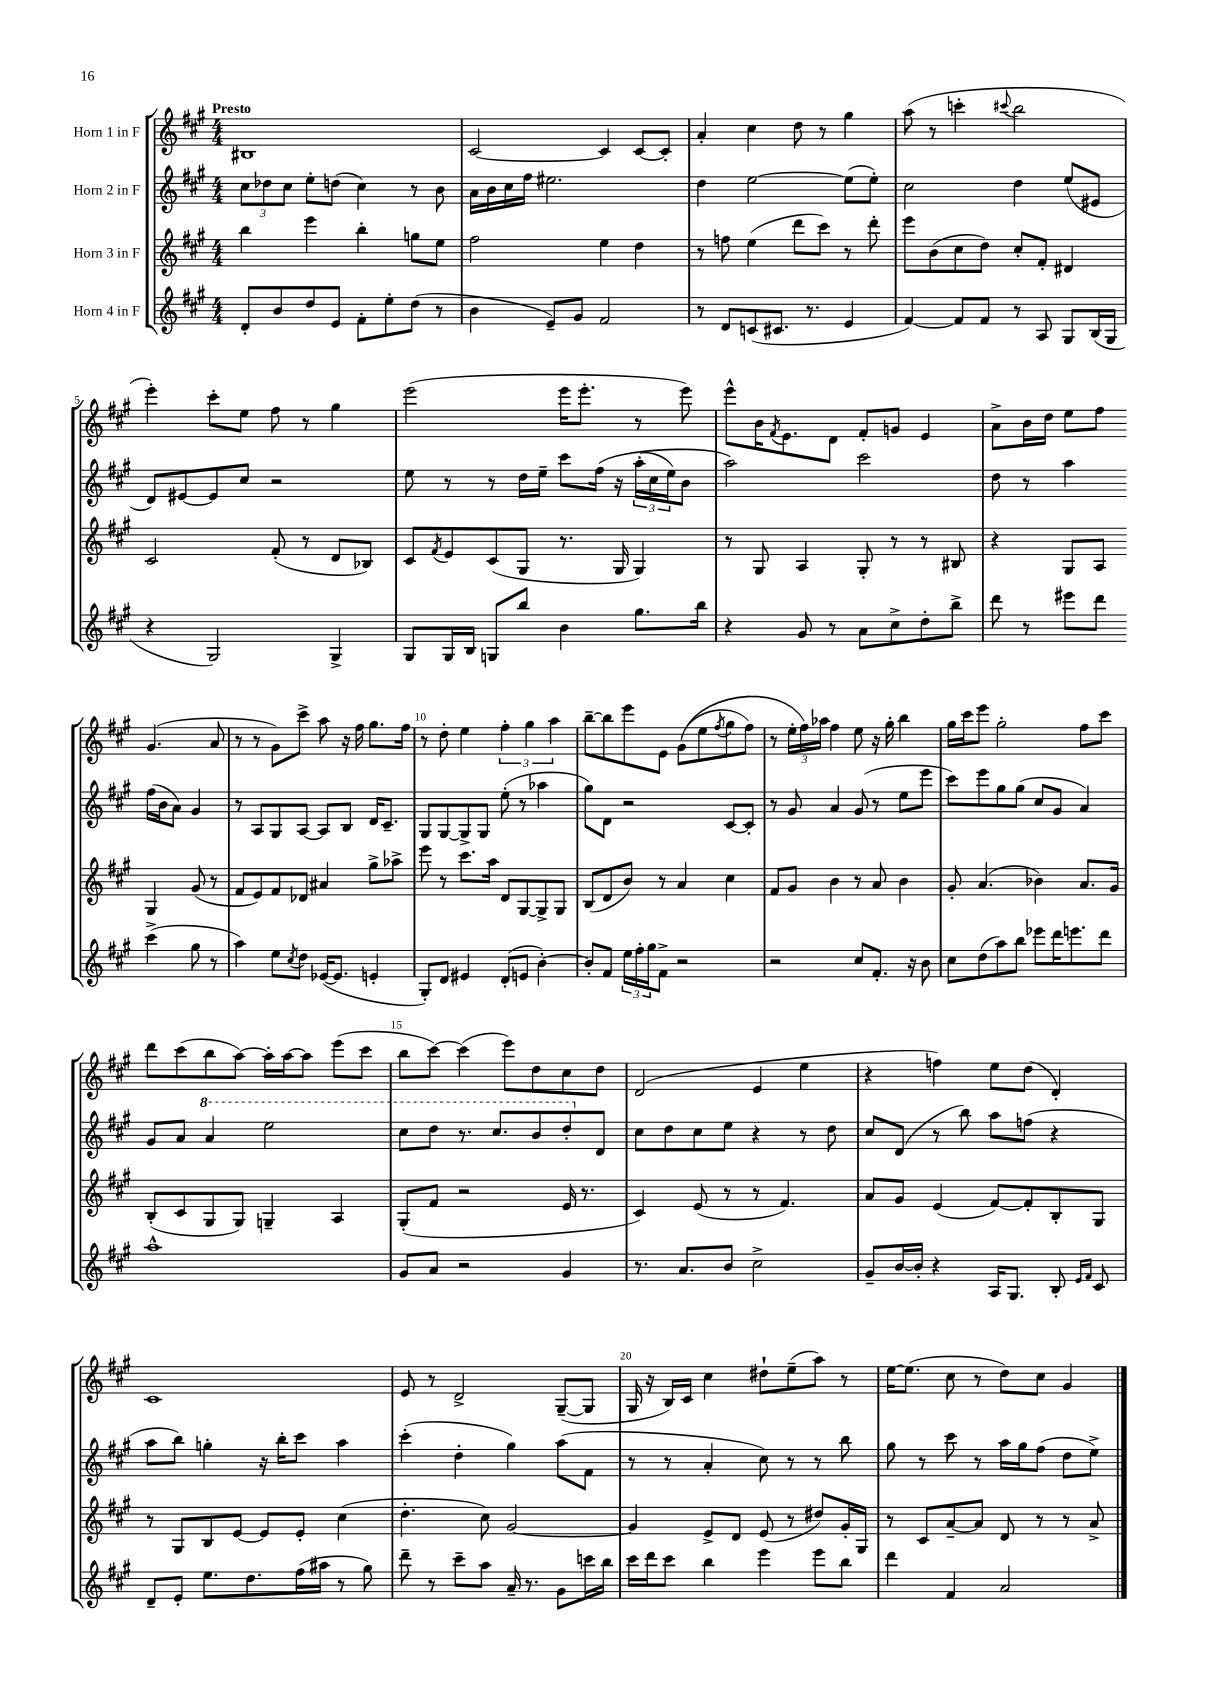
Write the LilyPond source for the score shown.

<<
\new StaffGroup <<
\new Staff = "s0" \with { instrumentName = "Horn 1 in F" } {
    \clef treble \key a \major \numericTimeSignature \time 4/4 \tempo "Presto"
    bis1 |
    cis'2~ cis'4 cis'8~ cis'8-. |
    a'4-. cis''4 d''8 r8 gis''4 |
    a''8( r8 c'''4-. \appoggiatura { cis'''8 } b''2 |
    e'''4-.) cis'''8-. e''8 fis''8 r8 gis''4 |
    e'''2( e'''16 e'''8.-. r8 e'''8) |
    e'''8-^ b'16 \acciaccatura { fis'8 } e'8. d'8 fis'8-. g'8 e'4 |
    a'8-> b'16 d''16 e''8 fis''8 gis'4.( a'8 |
    r8 r8 gis'8) cis'''8-> a''8 r16 fis''16 gis''8. fis''16 |
    r8 d''8-. e''4 \tuplet 3/2 { fis''4-. gis''4 a''4 } |
    b''8~-- b''8 e'''8 e'8 gis'8(\( e''8 \acciaccatura { fis''8 } gis''8 fis''8) |
    r8 \tuplet 3/2 { e''16-. fis''16\) aes''16 } fis''4 e''8 r16 gis''16-. b''4 |
    gis''16 cis'''16 e'''8 gis''2-. fis''8 cis'''8 |
    d'''8 cis'''8( b''8 a''8~) a''16-. a''16~ a''8 e'''8( cis'''8 |
    b''8 cis'''8~) cis'''4( e'''8) d''8 cis''8 d''8 |
    d'2( e'4 e''4 |
    r4 f''4) e''8 d''8( d'4-.) |
    cis'1 |
    e'8 r8 d'2-> gis8~--( gis8 |
    gis16 r16 b16) cis'16 cis''4 dis''8-! e''8--( a''8) r8 |
    e''16~ e''8.( cis''8 r8 d''8) cis''8 gis'4 \bar "|." |
}
\new Staff = "s1" \with { instrumentName = "Horn 2 in F" } {
    \clef treble \key a \major \numericTimeSignature \time 4/4
    \tuplet 3/2 { cis''8 des''8 cis''8 } e''8-. d''8( cis''4) r8 b'8 |
    a'16 b'16 cis''16 fis''16 eis''2. |
    d''4 e''2~ e''8( e''8-.) |
    cis''2 d''4 e''8( eis'8 |
    d'8) eis'8~ eis'8 cis''8 r2 |
    e''8 r8 r8 d''16 e''16-- cis'''8 fis''16\( r16 \tuplet 3/2 { a''16-.( cis''16 e''16) } b'8 |
    a''2\) cis'''2 |
    d''8 r8 a''4 fis''16( b'16 a'8) gis'4 |
    r8 a8 gis8 a8~ a8 b8 d'16 cis'8.-- |
    gis8 gis8~ gis8-> gis8 e''8-.( r8 aes''4 |
    gis''8) d'8 r2 cis'8~ cis'8-. |
    r8 gis'8 a'4 gis'8( r8 e''8 e'''8 |
    cis'''8) e'''8 gis''8 gis''8( cis''8 gis'8 a'4) |
    gis'8 a'8 \ottava #1 a''4 e'''2 |
    cis'''8 d'''8 r8. cis'''8. b''8 d'''8-. \ottava #0 d'8 |
    cis''8 d''8 cis''8 e''8 r4 r8 d''8 |
    cis''8 d'8( r8 b''8) a''8 f''8( r4 |
    a''8 b''8) g''4-. r16 b''16-. cis'''8 a''4 |
    cis'''4-.( d''4-. gis''4) a''8( fis'8 |
    r8 r8 a'4-. cis''8) r8 r8 b''8 |
    gis''8 r8 cis'''8 r8 a''16 gis''16 fis''8( d''8 e''8->) \bar "|." |
}
\new Staff = "s2" \with { instrumentName = "Horn 3 in F" } {
    \clef treble \key a \major \numericTimeSignature \time 4/4
    b''4 e'''4 b''4-. g''8 e''8 |
    fis''2 e''4 d''4 |
    r8 f''8 e''4( d'''8 cis'''8) r8 d'''8-. |
    e'''8 b'8( cis''8 d''8) cis''8-. fis'8-. dis'4 |
    cis'2 fis'8-.( r8 d'8 bes8) |
    cis'8 \acciaccatura { fis'8 } e'8 cis'8( gis8 r8. gis16 gis4) |
    r8 gis8 a4 gis8-. r8 r8 bis8 |
    r4 gis8 a8 gis4 gis'8( r8 |
    fis'8 e'8) fis'8 des'8 ais'4 gis''8-> aes''8-> |
    e'''8 r8 cis'''8. a''16 d'8 gis8~ gis8-> gis8 |
    b8( d'8 b'8) r8 a'4 cis''4 |
    fis'8 gis'8 b'4 r8 a'8 b'4 |
    gis'8-. a'4.( bes'4) a'8. gis'16 |
    b8-.( cis'8 gis8 gis8) g4-- a4 |
    gis8-.( fis'8 r2 e'16 r8. |
    cis'4) e'8( r8 r8 fis'4.) |
    a'8 gis'8 e'4( fis'8~) fis'8-. b8-. gis8 |
    r8 gis8 b8 e'8~ e'8 e'8-. cis''4( |
    d''4.-. cis''8) gis'2~ |
    gis'4 e'8-> d'8 e'8( r8 dis''8) gis'16-. gis16 |
    r8 cis'8 a'8~-- a'8 d'8 r8 r8 a'8-> \bar "|." |
}
\new Staff = "s3" \with { instrumentName = "Horn 4 in F" } {
    \clef treble \key a \major \numericTimeSignature \time 4/4
    d'8-. b'8 d''8 e'8 fis'8-. e''8-. d''8( r8 |
    b'4 e'8--) gis'8 fis'2 |
    r8 d'8 c'8( cis'8. r8. e'4 |
    fis'4~) fis'8 fis'8 r8 a8 gis8 b16( gis16 |
    r4 gis2) gis4-> |
    gis8 gis16 b16 g8 b''8 b'4 gis''8. b''16 |
    r4 gis'8 r8 a'8 cis''8-> d''8-. b''8-> |
    d'''8 r8 eis'''8 d'''8 cis'''4->( gis''8 r8 |
    a''4) e''8 \acciaccatura { cis''8 } d''8 ees'16~( ees'8. e'4-. |
    gis8-.) d'8 eis'4 d'8-.( e'8 b'4~-.) |
    b'8-. fis'8 \tuplet 3/2 { e''16 fis''16-. gis''16 } fis'8-> r2 |
    r2 cis''8 fis'8.-. r16 b'8 |
    cis''8 d''8( a''8) b''8 ees'''8 d'''16 e'''8. d'''8 |
    a''1-^ |
    gis'8 a'8 r2 gis'4 |
    r8. a'8. b'8 cis''2-> |
    gis'8-- b'16~ b'16-. r4 a16 gis8. b8-. \grace { e'16 fis'16 } cis'8 |
    d'8-- e'8-. e''8. d''8. fis''16( ais''16 r8 gis''8) |
    d'''8-- r8 cis'''8-- a''8 a'16-- r8. gis'8 c'''16 b''16 |
    cis'''16 d'''16 cis'''8 b''4 e'''4 e'''8 b''8 |
    d'''4 fis'4 a'2 \bar "|." |
}
>>
>>
\layout { \context { \Score \override BarNumber.break-visibility = ##(#f #t #t) barNumberVisibility = #(every-nth-bar-number-visible 5) } }
